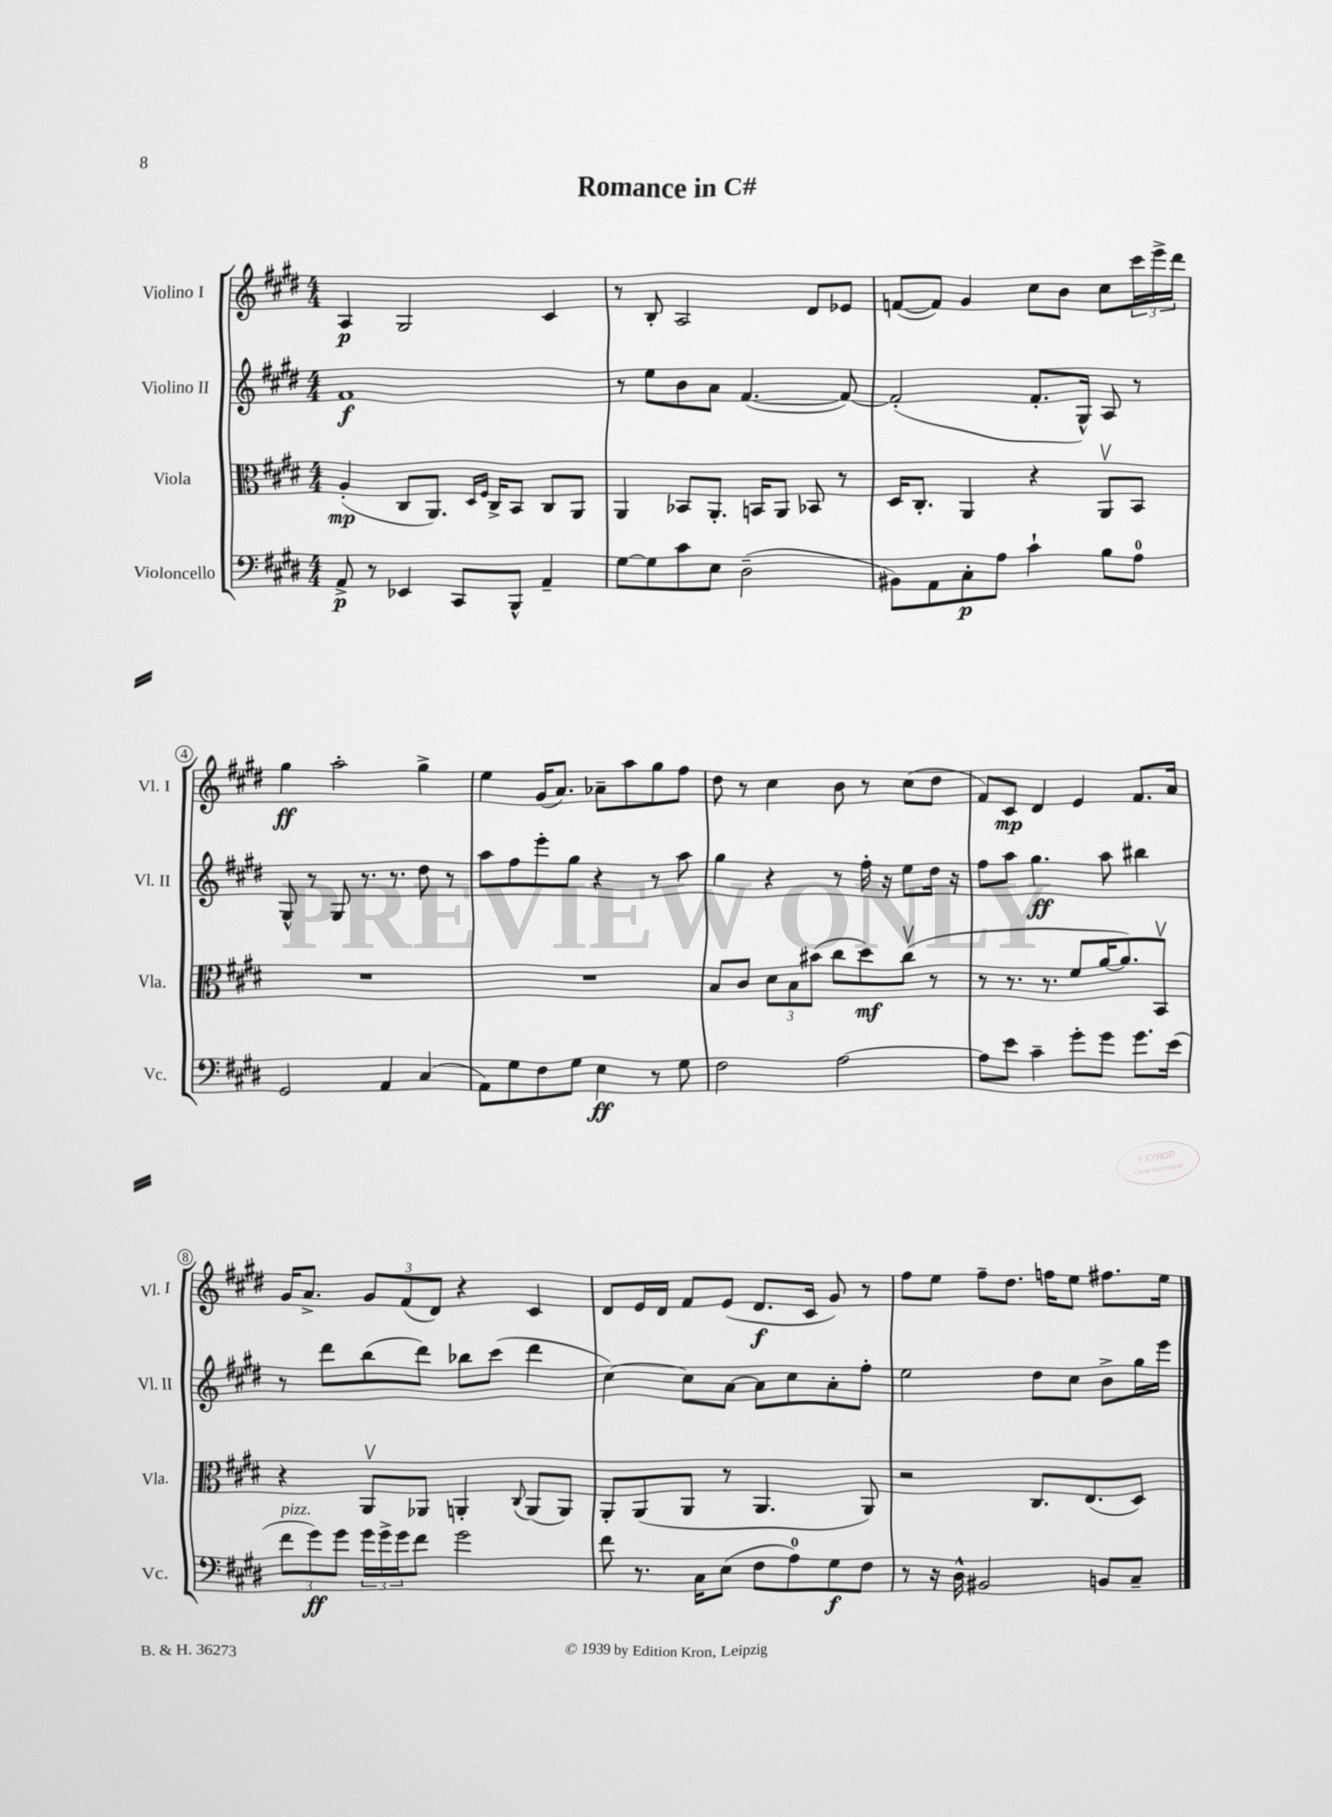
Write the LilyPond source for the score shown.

\header { title = "Romance in C#" }
<<
\new StaffGroup <<
\new Staff = "s0" \with { instrumentName = "Violino I" shortInstrumentName = "Vl. I" } {
    \clef treble \key e \major \numericTimeSignature \time 4/4
    a4\p gis2 cis'4 |
    r8 b8-. a2 dis'8 ees'8 |
    f'8~( f'8) gis'4 cis''8 b'8 cis''8 \tuplet 3/2 { cis'''16 e'''16-> dis'''16 } |
    gis''4\ff a''2-. gis''4-> |
    e''4 gis'16( a'8.) aes'8-- a''8 gis''8 fis''8 |
    dis''8 r8 cis''4 b'8 r8 cis''8( dis''8 |
    fis'8) cis'8\mp dis'4 e'4 fis'8. a'16 |
    gis'16 a'8.-> \tuplet 3/2 { gis'8 fis'8( dis'8) } r4 cis'4 |
    dis'8 e'16 dis'16 fis'8 e'8( dis'8.\f cis'16 gis'8) r8 |
    fis''8 e''8 fis''8-- dis''8. f''16 e''8 fis''8. e''16 \bar "|." |
}
\new Staff = "s1" \with { instrumentName = "Violino II" shortInstrumentName = "Vl. II" } {
    \clef treble \key e \major \numericTimeSignature \time 4/4
    fis'1\f |
    r8 e''8 b'8 a'8 fis'4.~( fis'8~) |
    fis'2-.( fis'8.-. gis16-^) a8 r8 |
    gis8-^ r8 gis8 r8. r8. dis''8 r8 |
    a''8 fis''8 e'''8-. gis''8 r4 r8 a''8 |
    gis''4 r4 r8 fis''16-. r16 e''8 dis''16 r16 |
    fis''8 a''8 gis''4.\ff a''8 bis''4 |
    r8 dis'''8 b''8( dis'''8) bes''8 cis'''8( dis'''4 |
    cis''4~) cis''8 a'8~ a'8 cis''8 a'8-. fis''8-. |
    e''2 dis''8 cis''8 b'8-> gis''16 e'''16 \bar "|." |
}
\new Staff = "s2" \with { instrumentName = "Viola" shortInstrumentName = "Vla." } {
    \clef alto \key e \major \numericTimeSignature \time 4/4
    a4-.\mp( cis8 a,8.) \grace { dis16 fis16 } cis16-> b,8 cis8 a,8 |
    a,4 bes,8 a,8.-. b,16 a,8 bes,8 r8 |
    dis16 cis8.-. a,4 r4 a,8\upbow b,8 |
    R1 |
    R1 |
    b8 cis'8 \tuplet 3/2 { dis'8 b8 bis'8( } cis''8 dis''8\mf) cis''8\upbow( r8 |
    r8 r8. r8. fis'8 a'16~ a'8.) b,8\upbow |
    r4 a,8\upbow aes,8 a,4-. \appoggiatura { cis8 } a,8( a,8) |
    a,8-. a,8( a,8 r8 a,4. a,8) |
    r2 cis8. e8.( dis8) \bar "|." |
}
\new Staff = "s3" \with { instrumentName = "Violoncello" shortInstrumentName = "Vc." } {
    \clef bass \key e \major \numericTimeSignature \time 4/4
    a,8->\p r8 ees,4 cis,8 b,,8-^ a,4-- |
    gis8~ gis8 cis'8 e8 dis2--( |
    bis,8) a,8 cis8-.\p a8 cis'4-! b8 a8-0 |
    gis,2 a,4 cis4( |
    a,8) gis8 fis8 gis8 e4\ff r8 gis8 |
    fis2 a2~ |
    a8 e'8 cis'4-- gis'8-. gis'8 gis'8. e'16( |
    \tuplet 3/2 { fis'8^\markup { \italic "pizz." } gis'8\ff) gis'8 } \tuplet 3/2 { gis'16 gis'16-> gis'16 } fis'8 gis'2 |
    fis'8 r8. cis16 e8( fis8 a8-0) gis8\f fis8 |
    r8 r16 dis16-^ bis,2 b,8 cis8-- \bar "|." |
}
>>
>>
\layout { \context { \Score \override BarNumber.stencil = #(make-stencil-circler 0.1 0.3 ly:text-interface::print) } }
